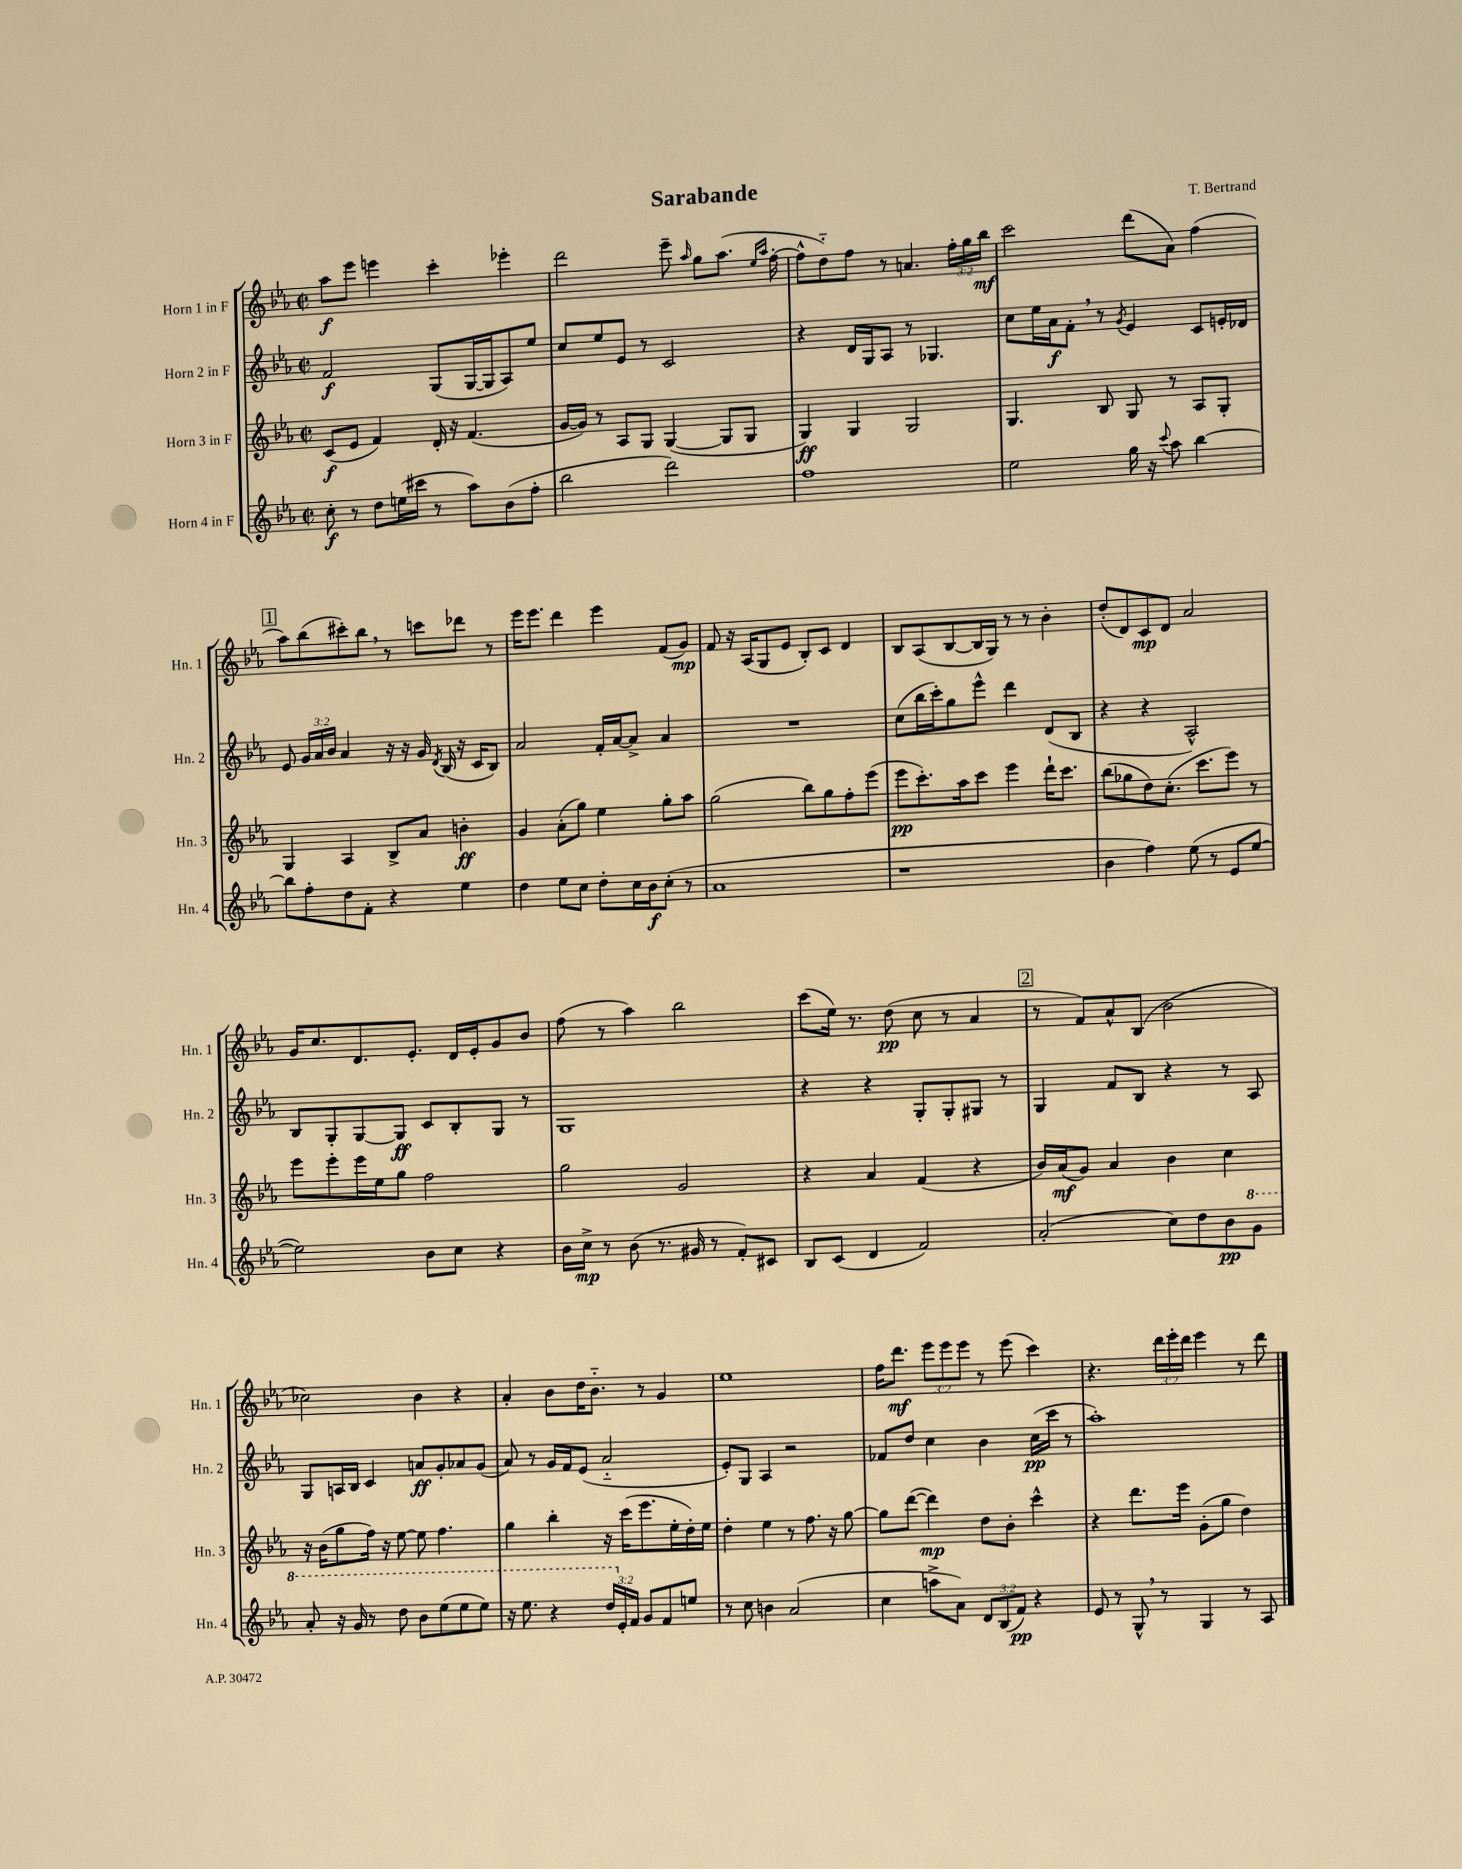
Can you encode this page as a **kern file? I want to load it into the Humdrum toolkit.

**kern	**dynam	**kern	**dynam	**kern	**dynam	**kern	**dynam
*part4	*part4	*part3	*part3	*part2	*part2	*part1	*part1
*staff4	*staff4	*staff3	*staff3	*staff2	*staff2	*staff1	*staff1
*I"Horn 4 in F	*	*I"Horn 3 in F	*	*I"Horn 2 in F	*	*I"Horn 1 in F	*
*I'Hn. 4	*	*I'Hn. 3	*	*I'Hn. 2	*	*I'Hn. 1	*
*clefG2	*	*clefG2	*	*clefG2	*	*clefG2	*
*k[b-e-a-]	*	*k[b-e-a-]	*	*k[b-e-a-]	*	*k[b-e-a-]	*
*M2/2	*	*M2/2	*	*M2/2	*	*M2/2	*
*met(c|)	*	*met(c|)	*	*met(c|)	*	*met(c|)	*
=1	=1	=1	=1	=1	=1	=1	=1
8cc'\	f	(8c/L	f	2f/	f	8aa-\L	f
8r	.	8e-/J	.	.	.	8eee-\J	.
8dd\L	.	4f/)	.	.	.	4eeen\	.
(16een\L	.	.	.	.	.	.	.
16ccc#X\JJ	.	.	.	.	.	.	.
8r	.	16d'/	.	(8G/L	.	4ccc'\	.
.	.	16r	.	.	.	.	.
8aa-\L)	.	(4.f/	.	[16G/L	.	.	.
.	.	.	.	16G/J]	.	.	.
(8b-\	.	.	.	8A-/)	.	4eee-X'\	.
8ff'\J	.	.	.	8ee-/J	.	.	.
=2	=2	=2	=2	=2	=2	=2	=2
2bb-\	.	[16g/LL	.	8cc/L	.	2ddd\	.
.	.	16g/JJ])	.	.	.	.	.
.	.	8r	.	8ee-/	.	.	.
.	.	8A-/L	.	8e-/J	.	.	.
.	.	8G/J	.	8r	.	.	.
2ddd\)	.	([4G/	.	2c/	.	8eee-~\	.
.	.	.	.	.	.	16qqaa-/	.
.	.	.	.	.	.	8gg\L	.
.	.	8G/L]	.	.	.	(8.aa-\J	.
.	.	8G/J	.	.	.	.	.
.	.	.	.	.	.	16qqee-/LL	.
.	.	.	.	.	.	16qqaa-/JJ	.
.	.	.	.	.	.	[16ff'\	.
=3	=3	=3	=3	=3	=3	=3	=3
1ff	.	4G/)	ff	4r	.	8ff^^\L]	.
.	.	.	.	.	.	8dd\)	.
.	.	4G/	.	16d/LL	.	8ff\J	.
.	.	.	.	16G/J	.	.	.
.	.	.	.	8A-/J	.	8r	.
.	.	2G/	.	8r	.	4.an/	.
.	.	.	.	4.G-X/	.	.	.
.	.	.	.	.	.	24ff'\LL	.
.	.	.	.	.	.	24gg\	.
.	.	.	.	.	.	24bb-\JJ	mf
=4	=4	=4	=4	=4	=4	=4	=4
2ee-\	.	4.G/	.	8cc\L	.	2ccc\	.
.	.	.	.	16ee-\L	.	.	.
.	.	.	.	16a-\J	f	.	.
.	.	.	.	8f',\J	.	.	.
.	.	8B-/	.	8r	.	.	.
.	.	.	.	8qg/	.	.	.
16gg\	.	8G/	.	4e-/	.	(8ddd\L	.
16r	.	.	.	.	.	.	.
8qqccc/	.	.	.	.	.	.	.
8aa-\	.	8r	.	.	.	8a-\J)	.
[4bb-\	.	8A-/L	.	8c/L	.	(4ff\	.
.	.	8G'/J	.	16en'/L	.	.	.
.	.	.	.	16d-X/JJ	.	.	.
!!LO:LB:g=z
!!LO:REH:place=s1:t=1
=5	=5	=5	=5	=5	=5	=5	=5
8bb-\L]	.	4G/	.	8e-/	.	8aa-\L)	.
8ff'\	.	.	.	24g/LL	.	(8bb-\	.
.	.	.	.	24a-/	.	.	.
.	.	.	.	24b-/JJ	.	.	.
8dd\	.	4A-/	.	4a-/	.	8ccc#X'\)	.
8f'\J	.	.	.	.	.	8bb-,\J	.
4r	.	8B-^/L	.	16r	.	8r	.
.	.	.	.	16r	.	.	.
.	.	8a-/J	.	16g/	.	8cccn\L	.
.	.	.	.	8qd/	.	.	.
.	.	.	.	(16B-/	.	.	.
4ee-\	.	4bn'\	ff	16r	.	8ddd-X\J	.
.	.	.	.	16c/KL	.	.	.
.	.	.	.	8B-/J)	.	8r	.
=6	=6	=6	=6	=6	=6	=6	=6
4dd\	.	4g/	.	2a-/	.	16eee-\KL	.
.	.	.	.	.	.	8.eee-\J	.
8ee-\L	.	(8a-'\L	.	.	.	4ddd\	.
8cc\J	.	8gg\J)	.	.	.	.	.
8dd'\L	.	4ee-\	.	16f'/LL	.	4eee-\	.
.	.	.	.	[16a-/J	.	.	.
16cc\L	.	.	.	8a-^/J]	.	.	.
16b-\J	f	.	.	.	.	.	.
(8cc'\J	.	8gg'\L	.	4a-/	.	(8f/L	.
8r	.	8aa-\J	.	.	.	8g/J)	mp
=7	=7	=7	=7	=7	=7	=7	=7
1a-	.	(2gg\	.	1r	.	8f/	.
.	.	.	.	.	.	16r	.
.	.	.	.	.	.	(16A-/KL	.
.	.	.	.	.	.	8G/	.
.	.	.	.	.	.	8e-/J	.
.	.	8bb-\L)	.	.	.	8B-'/L)	.
.	.	8gg\	.	.	.	8c/J	.
.	.	8ff'\	.	.	.	4d/	.
.	.	(8eee-\J	.	.	.	.	.
=8	=8	=8	=8	=8	=8	=8	=8
1r	.	8eee-\L	pp	(8cc\L	.	8B-/L	.
.	.	8.ccc'\)	.	16bb-\L	.	(8A-/	.
.	.	.	.	16ccc'\J)	.	.	.
.	.	.	.	8gg\	.	[8B-/	.
.	.	16aa-\k	.	.	.	.	.
.	.	8ccc\J	.	8eee-^^\J	.	16B-/L]	.
.	.	.	.	.	.	16G/JJ)	.
.	.	4eee-\	.	4ddd\	.	8r	.
.	.	.	.	.	.	8r	.
.	.	16ddd`\KL	.	(8d/L	.	4b-'\	.
.	.	8.ccc\J	.	.	.	.	.
.	.	.	.	8B-/J	.	.	.
=9	=9	=9	=9	=9	=9	=9	=9
4b-\	.	(8bb-\L	.	4r	.	(8dd'/L	.
.	.	8gg-X\	.	.	.	8d/)	.
4ff\)	.	8dd\)	.	4r	.	8c/	mp
.	.	(8.cc'\J	.	.	.	8d/J	.
(8ee-\	.	.	.	2A-^^/)	.	2a-/	.
.	.	8.ccc\L	.	.	.	.	.
8r	.	.	.	.	.	.	.
8e-/L	.	8eee-\J)	.	.	.	.	.
[8ee-/J	.	8r	.	.	.	.	.
!!LO:LB:g=z
=10	=10	=10	=10	=10	=10	=10	=10
2ee-\])	.	8eee-\L	.	8B-/L	.	16g/KL	.
.	.	.	.	.	.	8.cc/	.
.	.	8eee-'\	.	8G'/	.	.	.
.	.	16eee-\L	.	[8G/	.	8.d/	.
.	.	16ee-\J	.	.	.	.	.
.	.	8gg\J	.	8G/J]	ff	.	.
.	.	.	.	.	.	8.e-'/J	.
8b-\L	.	2ff\	.	8c/L	.	.	.
8cc\J	.	.	.	8B-'/	.	16d/LL	.
.	.	.	.	.	.	16e-'/J	.
4r	.	.	.	8G/J	.	8g/	.
.	.	.	.	8r	.	8b-/J	.
=11	=11	=11	=11	=11	=11	=11	=11
16b-\LL	.	2gg\	.	1G	.	(8ff\	.
16cc^\JJ	mp	.	.	.	.	.	.
8r	.	.	.	.	.	8r	.
(8b-\	.	.	.	.	.	4aa-\)	.
8.r	.	.	.	.	.	.	.
.	.	2g/	.	.	.	2bb-\	.
16g#X/	.	.	.	.	.	.	.
8r	.	.	.	.	.	.	.
8f'/L)	.	.	.	.	.	.	.
8c#X/J	.	.	.	.	.	.	.
=12	=12	=12	=12	=12	=12	=12	=12
8B-/L	.	4r	.	4r	.	(8ccc\L	.
(8c/J	.	.	.	.	.	16ee-\Jk)	.
.	.	.	.	.	.	8.r	.
4d/	.	4a-/	.	4r	.	.	.
.	.	.	.	.	.	(8dd\	pp
2f/)	.	(4f/	.	8G'/L	.	8cc\	.
.	.	.	.	8G'/	.	8r	.
.	.	4r	.	8G#X/J	.	4a-/	.
.	.	.	.	8r	.	.	.
!!LO:REH:place=s1:t=2
=13	=13	=13	=13	=13	=13	=13	=13
(2a-'/	.	16b-/LL)	.	4G/	.	8r	.
.	.	(16a-/J	mf	.	.	.	.
.	.	8g/J)	.	.	.	8f/L)	.
.	.	4a-/	.	8f/L	.	8a-^^/	.
.	.	.	.	8B-/J	.	(8B-/J	.
8cc\L)	.	4b-\	.	4r	.	2b-\	.
8dd\	.	.	.	.	.	.	.
8b-\	pp	4cc\	.	8r	.	.	.
*8va	*	*	*	*	*	*	*
8gg\J	.	.	.	8A-/	.	.	.
!!LO:LB:g=z
=14	=14	=14	=14	=14	=14	=14	=14
8aa-'/	.	16r	.	8G/L	.	2cc-X\)	.
.	.	(16b-\KL	.	.	.	.	.
16r	.	8gg\	.	16An/L	.	.	.
16gg/	.	.	.	16B-/JJ	.	.	.
8r	.	16ff\Jk)	.	4c/	.	.	.
.	.	16r	.	.	.	.	.
8ddd\	.	[8ee-\	.	.	.	.	.
8bb-\L	.	8ee-\]	.	8an/L	ff	4b-\	.
(8eee-\	.	4.ff\	.	8g'/	.	.	.
8eee-\	.	.	.	8a-X/	.	4r	.
8eee-\J)	.	.	.	(8g/J	.	.	.
=15	=15	=15	=15	=15	=15	=15	=15
16r	.	4gg\	.	8a-/)	.	4a-'/	.
8.eee-\	.	.	.	.	.	.	.
.	.	.	.	8r	.	.	.
4r	.	4bb-'\	.	16g/LL	.	8b-\L	.
.	.	.	.	16f/J	.	.	.
.	.	.	.	(8e-/J	.	16dd\K	.
.	.	.	.	.	.	8.b-\J	.
24ddd/LL	.	16r	.	2a-/	.	.	.
*X8va	*	*	*	*	*	*	*
24e-'/	.	.	.	.	.	.	.
.	.	(16ccc\KL	.	.	.	.	.
24f/JJ	.	.	.	.	.	.	.
8g/L	.	8.eee-\	.	.	.	8r	.
8f/	.	.	.	.	.	4g/	.
.	.	16ee-'\L	.	.	.	.	.
8een/J	.	16dd'\)	.	.	.	.	.
.	.	16ee-\JJ	.	.	.	.	.
=16	=16	=16	=16	=16	=16	=16	=16
8r	.	4dd'\	.	8e-'/L)	.	1ee-	.
8cc\	.	.	.	8G/J	.	.	.
4bn\	.	4ee-\	.	4A-/	.	.	.
(2a-/	.	8r	.	2r	.	.	.
.	.	8.ff\	.	.	.	.	.
.	.	16r	.	.	.	.	.
.	.	[8gg\	.	.	.	.	.
=17	=17	=17	=17	=17	=17	=17	=17
4cc\	.	8gg\L]	.	8f-X/L	.	16ff\KL	.
.	.	.	.	.	.	8.ddd\J	mf
.	.	([8ddd\J	.	8dd/J	.	.	.
8aan^\L	.	4ddd\])	mp	4cc\	.	12eee-\L	.
.	.	.	.	.	.	12eee-\	.
8a-\J)	.	.	.	.	.	.	.
.	.	.	.	.	.	12eee-\J	.
12d/L	.	8dd\L	.	4b-\	.	8r	.
(12B-/	.	.	.	.	.	.	.
.	.	8b-'\J	.	.	.	(8eee-\	.
12f/J)	pp	.	.	.	.	.	.
4r	.	4ccc^^\	.	(16cc\LL	pp	4ccc\)	.
.	.	.	.	16ccc\JJ	.	.	.
.	.	.	.	8r	.	.	.
=18	=18	=18	=18	=18	=18	=18	=18
8e-/	.	4r	.	1aa-')	.	4.r	.
8r	.	.	.	.	.	.	.
8G^^,/	.	8.ddd\L	.	.	.	.	.
8r	.	.	.	.	.	24ddd\LL	.
.	.	.	.	.	.	24eee-'\	.
.	.	16eee-\Jk	.	.	.	.	.
.	.	.	.	.	.	24ddd\JJ	.
4G/	.	(8g'\L	.	.	.	4eee-\	.
.	.	8gg\J	.	.	.	.	.
8r	.	4dd\)	.	.	.	8r	.
8A-/	.	.	.	.	.	8ddd\	.
==	==	==	==	==	==	==	==
*-	*-	*-	*-	*-	*-	*-	*-
